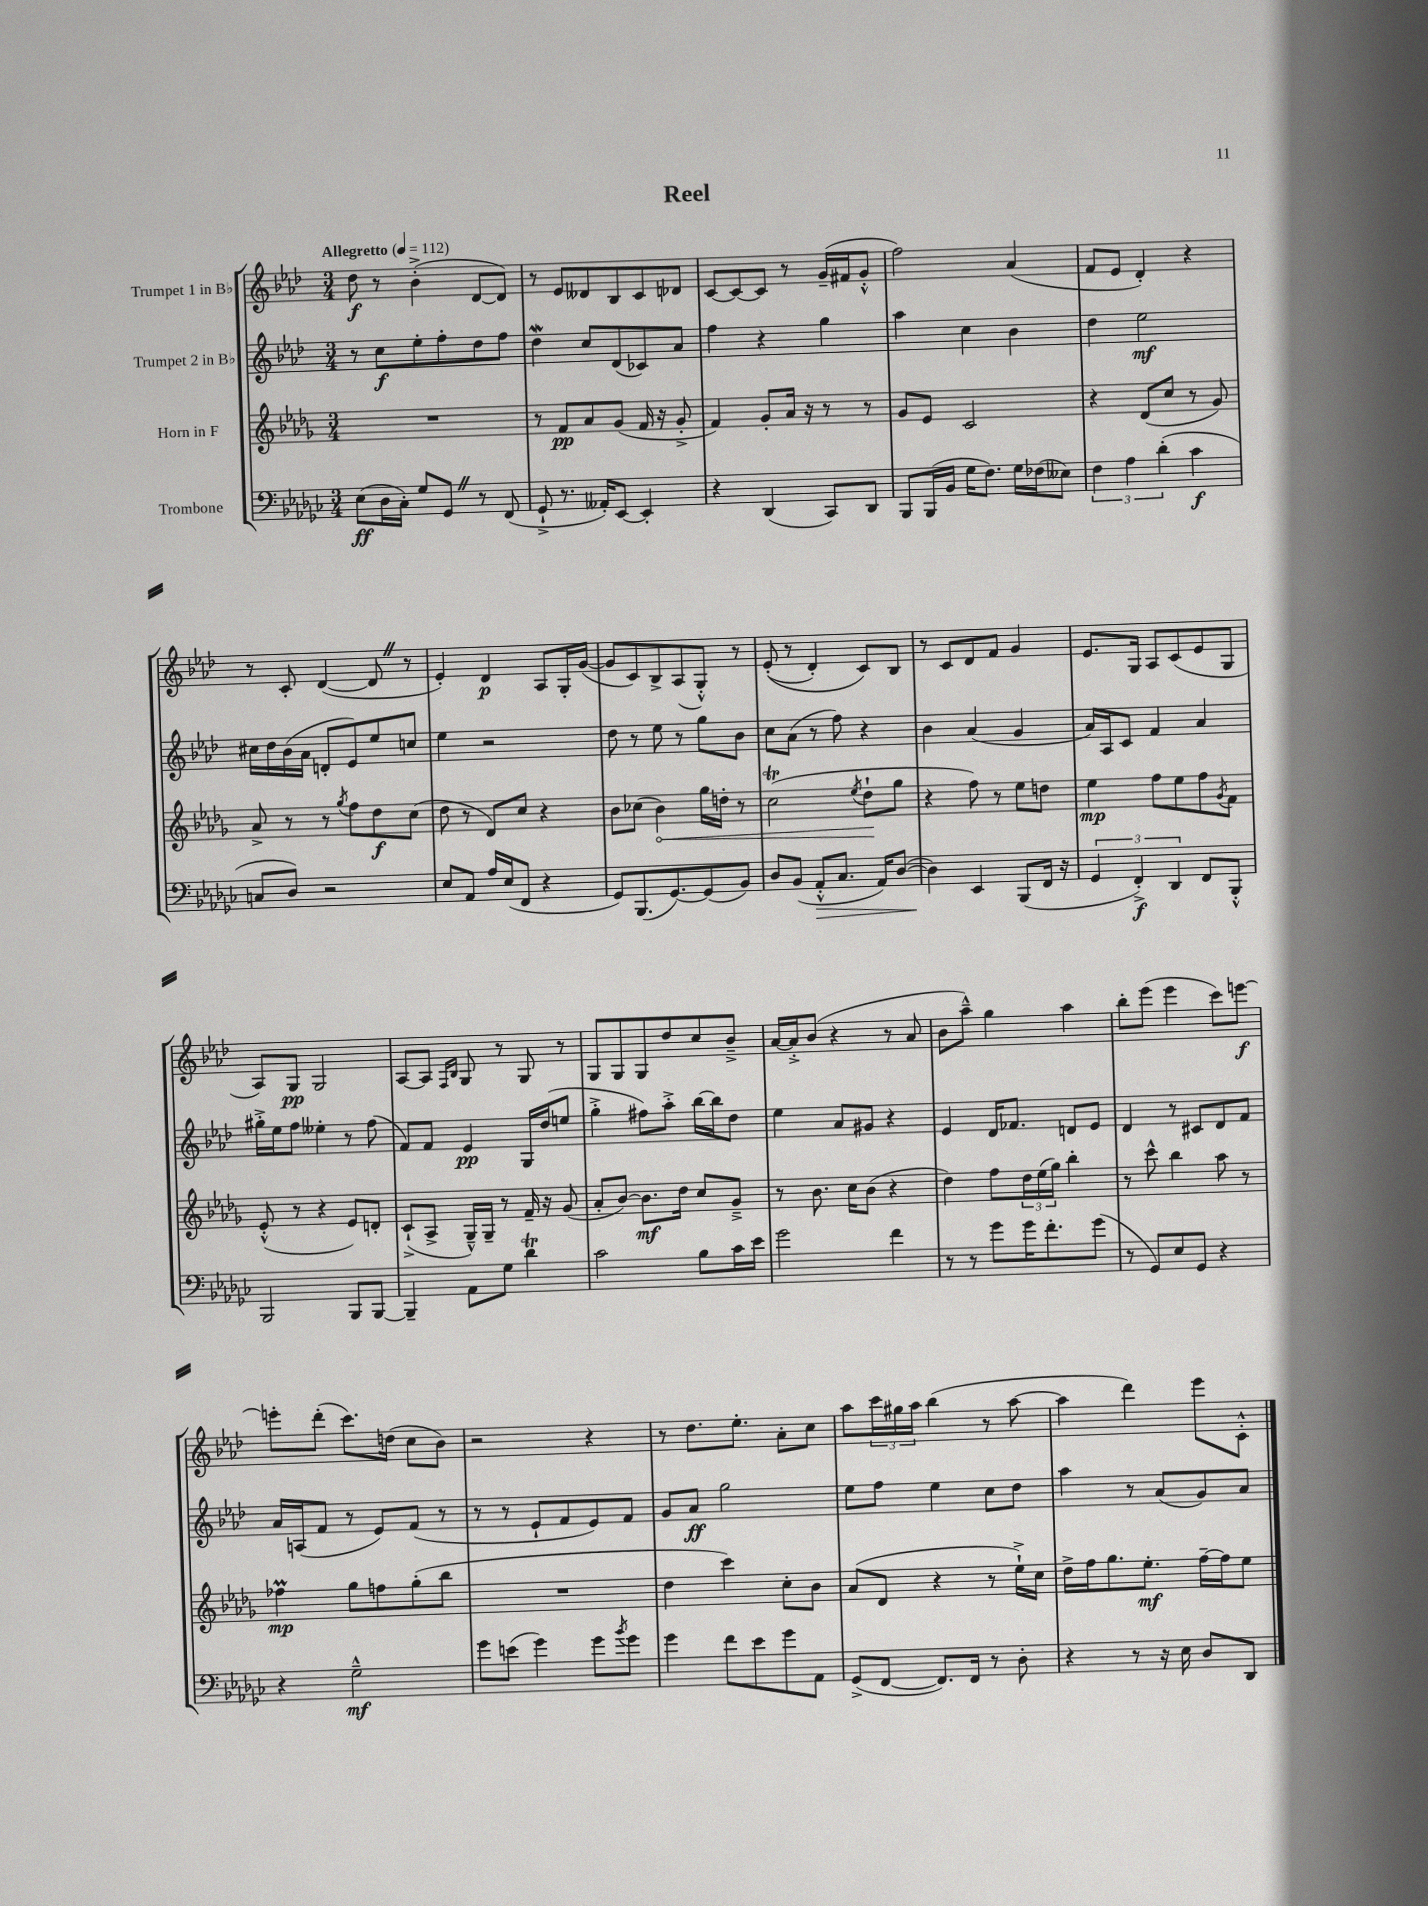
\header { title = "Reel" }
<<
\new StaffGroup <<
\new Staff = "s0" \with { instrumentName = "Trumpet 1 in Bb" } {
    \clef treble \key aes \major \numericTimeSignature \time 3/4 \tempo "Allegretto" 4 = 112
    des''8\f r8 bes'4-.->( des'8~ des'8) |
    r8 ees'8 deses'8 bes8 c'8 des'8 |
    c'8~ c'8~ c'8 r8 g'16--( fis'16 g'8-.-^ |
    f''2) aes'4( |
    f'8 ees'8 des'4-.) r4 |
    r8 c'8-. des'4~( des'8 \once \override BreathingSign.text = \markup { \musicglyph "scripts.caesura.straight" } \breathe r8 |
    ees'4-.) des'4\p aes8 g16-. g'16~( |
    g'8 c'8) bes8-> aes8( g8-.-^) r8 |
    ees'8-.(\( r8 des'4-.) c'8\) bes8 |
    r8 c'8 des'8 f'8 g'4 |
    ees'8. g16 aes8 c'8( ees'8 g8 |
    aes8) g8\pp g2 |
    aes8~ aes8 \grace { f16 bes16 } g8 r8 g8 r8 |
    g8 g8 g8 des''8 c''8 bes'8---> |
    aes'16~ aes'16-.-> bes'8( r4 r8 aes'8 |
    bes'8 aes''8---^) g''4 aes''4 |
    bes''8-. ees'''8( ees'''4 c'''8) e'''8~\f |
    e'''8-. des'''8-.( c'''8.) d''16( c''8 bes'8) |
    r2 r4 |
    r8 des''8. ees''8.-. aes'8-. c''8 |
    aes''8 \tuplet 3/2 { c'''16 gis''16 aes''16 } bes''4( r8 aes''8~ |
    aes''4 des'''4) ees'''8 c'8-.-^ \bar "|." |
}
\new Staff = "s1" \with { instrumentName = "Trumpet 2 in Bb" } {
    \clef treble \key aes \major \numericTimeSignature \time 3/4
    r8 c''8\f ees''8-. f''8-. des''8 f''8 |
    des''4\mordent c''8 des'8( ces'8) aes'8 |
    f''4 r4 g''4 |
    aes''4 c''4 bes'4 |
    des''4 ees''2\mf |
    cis''16 des''16 bes'16( aes'16 d'8-. ees'8) ees''8 c''8 |
    ees''4 r2 |
    des''8 r8 ees''8 r8 g''8 bes'8 |
    c''8 aes'8( r8 f''8) r4 |
    bes'4 aes'4( g'4 |
    aes'16) aes16 c'8 f'4 aes'4 |
    gis''16-.-> ees''16 f''8 eeses''4-. r8 f''8( |
    f'8) f'8 ees'4\pp g16 des''16( e''8 |
    g''4-.-> fis''8) aes''8-.-> bes''16~ bes''16 des''8 |
    ees''4 aes'8 gis'8 r4 |
    ees'4 des'16 fes'8. d'8 ees'8 |
    des'4 r8 cis'8 des'8 f'8 |
    aes'16 a16( f'8 r8 ees'8) f'8( r8 |
    r8 r8 ees'8-! f'8 ees'8) f'8 |
    g'8 aes'8\ff g''2 |
    ees''8 f''8 ees''4 c''8 des''8 |
    aes''4 r8 aes'8( g'8) aes'8 \bar "|." |
}
\new Staff = "s2" \with { instrumentName = "Horn in F" } {
    \clef treble \key des \major \numericTimeSignature \time 3/4
    R2. |
    r8 f'8\pp aes'8 ges'8( f'16 r16 ges'8-.-> |
    f'4) ges'8-. aes'16 r16 r8 r8 |
    ges'8 ees'8 c'2 |
    r4 des'8( c''8 r8 ges'8) |
    aes'8-> r8 r8 \acciaccatura { ges''8 } f''8 des''8\f c''8( |
    des''8 r8 des'8) c''8 r4 |
    bes'8 ces''8( \once \override Hairpin.circled-tip = ##t bes'4\<) ges''16 d''16-. r8 |
    c''2\trill( \acciaccatura { ees''8 } des''8-!\! ges''8 |
    r4 f''8) r8 ees''8 d''8 |
    ees''4\mp f''8 ees''8 f''8 \acciaccatura { ges'8 } f'8 |
    ees'8-.-^( r8 r4 ees'8) d'8-. |
    c'8-!->( aes8-> ges16---^) ges16-- r8 f'16-- r16 ges'8( |
    aes'8-. bes'8~) bes'8.\mf des''16 c''8 ges'8---> |
    r8 bes'8. c''16 bes'8( r4 |
    des''4) f''8 \tuplet 3/2 { des''16 ees''16( ges''16) } bes''4-. |
    r8 c'''8-^ bes''4 aes''8 r8 |
    fes''4\prall\mp ges''8 f''8 ges''8-.( bes''8 |
    R2. |
    des''4 c'''4) c''8-. bes'8 |
    aes'8( des'8 r4 r8 ees''16-!->) c''16 |
    des''16-> f''16 ges''8. ees''8.-.\mf f''16~-- f''16 ees''8 \bar "|." |
}
\new Staff = "s3" \with { instrumentName = "Trombone" } {
    \clef bass \key ges \major \numericTimeSignature \time 3/4
    ees8\ff( des16 ces16-.) ges8 ges,8 \once \override BreathingSign.text = \markup { \musicglyph "scripts.caesura.straight" } \breathe r8 f,8( |
    ges,8-!-> r8. aeses,16-.) ees,8~ ees,4-. |
    r4 des,4( ces,8) des,8 |
    bes,,8 bes,,16( bes,16 ges16 f8.) ges16 fes16( eeses8) |
    \tuplet 3/2 { f4 aes4 des'4-.( } ces'4\f |
    c8 des8) r2 |
    ees8 aes,8 aes16 ees16( f,8 r4 |
    ges,8) bes,,8.( ges,8.~) ges,8( bes,8) |
    des8 bes,8( aes,8-.-^\> ces8. aes,16) des8~( |
    des4\!) ees,4 bes,,8( f,16 r16 |
    \tuplet 3/2 { ges,4 f,4-.->\f) des,4 } f,8 bes,,8-.-^ |
    bes,,2 bes,,8 bes,,8~ |
    bes,,4-- aes,8 ges8 des'4\trill |
    ces'2 bes8 ces'16 ees'16 |
    ges'2 f'4 |
    r8 r8 ges'8 ges'16 f'8.-. ges'8( |
    r8 ges,8) ees8 ges,8 r4 |
    r4 ges2---^\mf |
    ges'8 e'8( ges'4) ges'8 \acciaccatura { bes'8 } ges'8 |
    ges'4 f'8 ees'8 ges'8 aes,8 |
    ges,8->( f,8~ f,8.) f,16 r8 des8-. |
    r4 r8 r16 ees16 des8 des,8 \bar "|." |
}
>>
>>
\layout { \context { \Score \remove "Bar_number_engraver" } }
